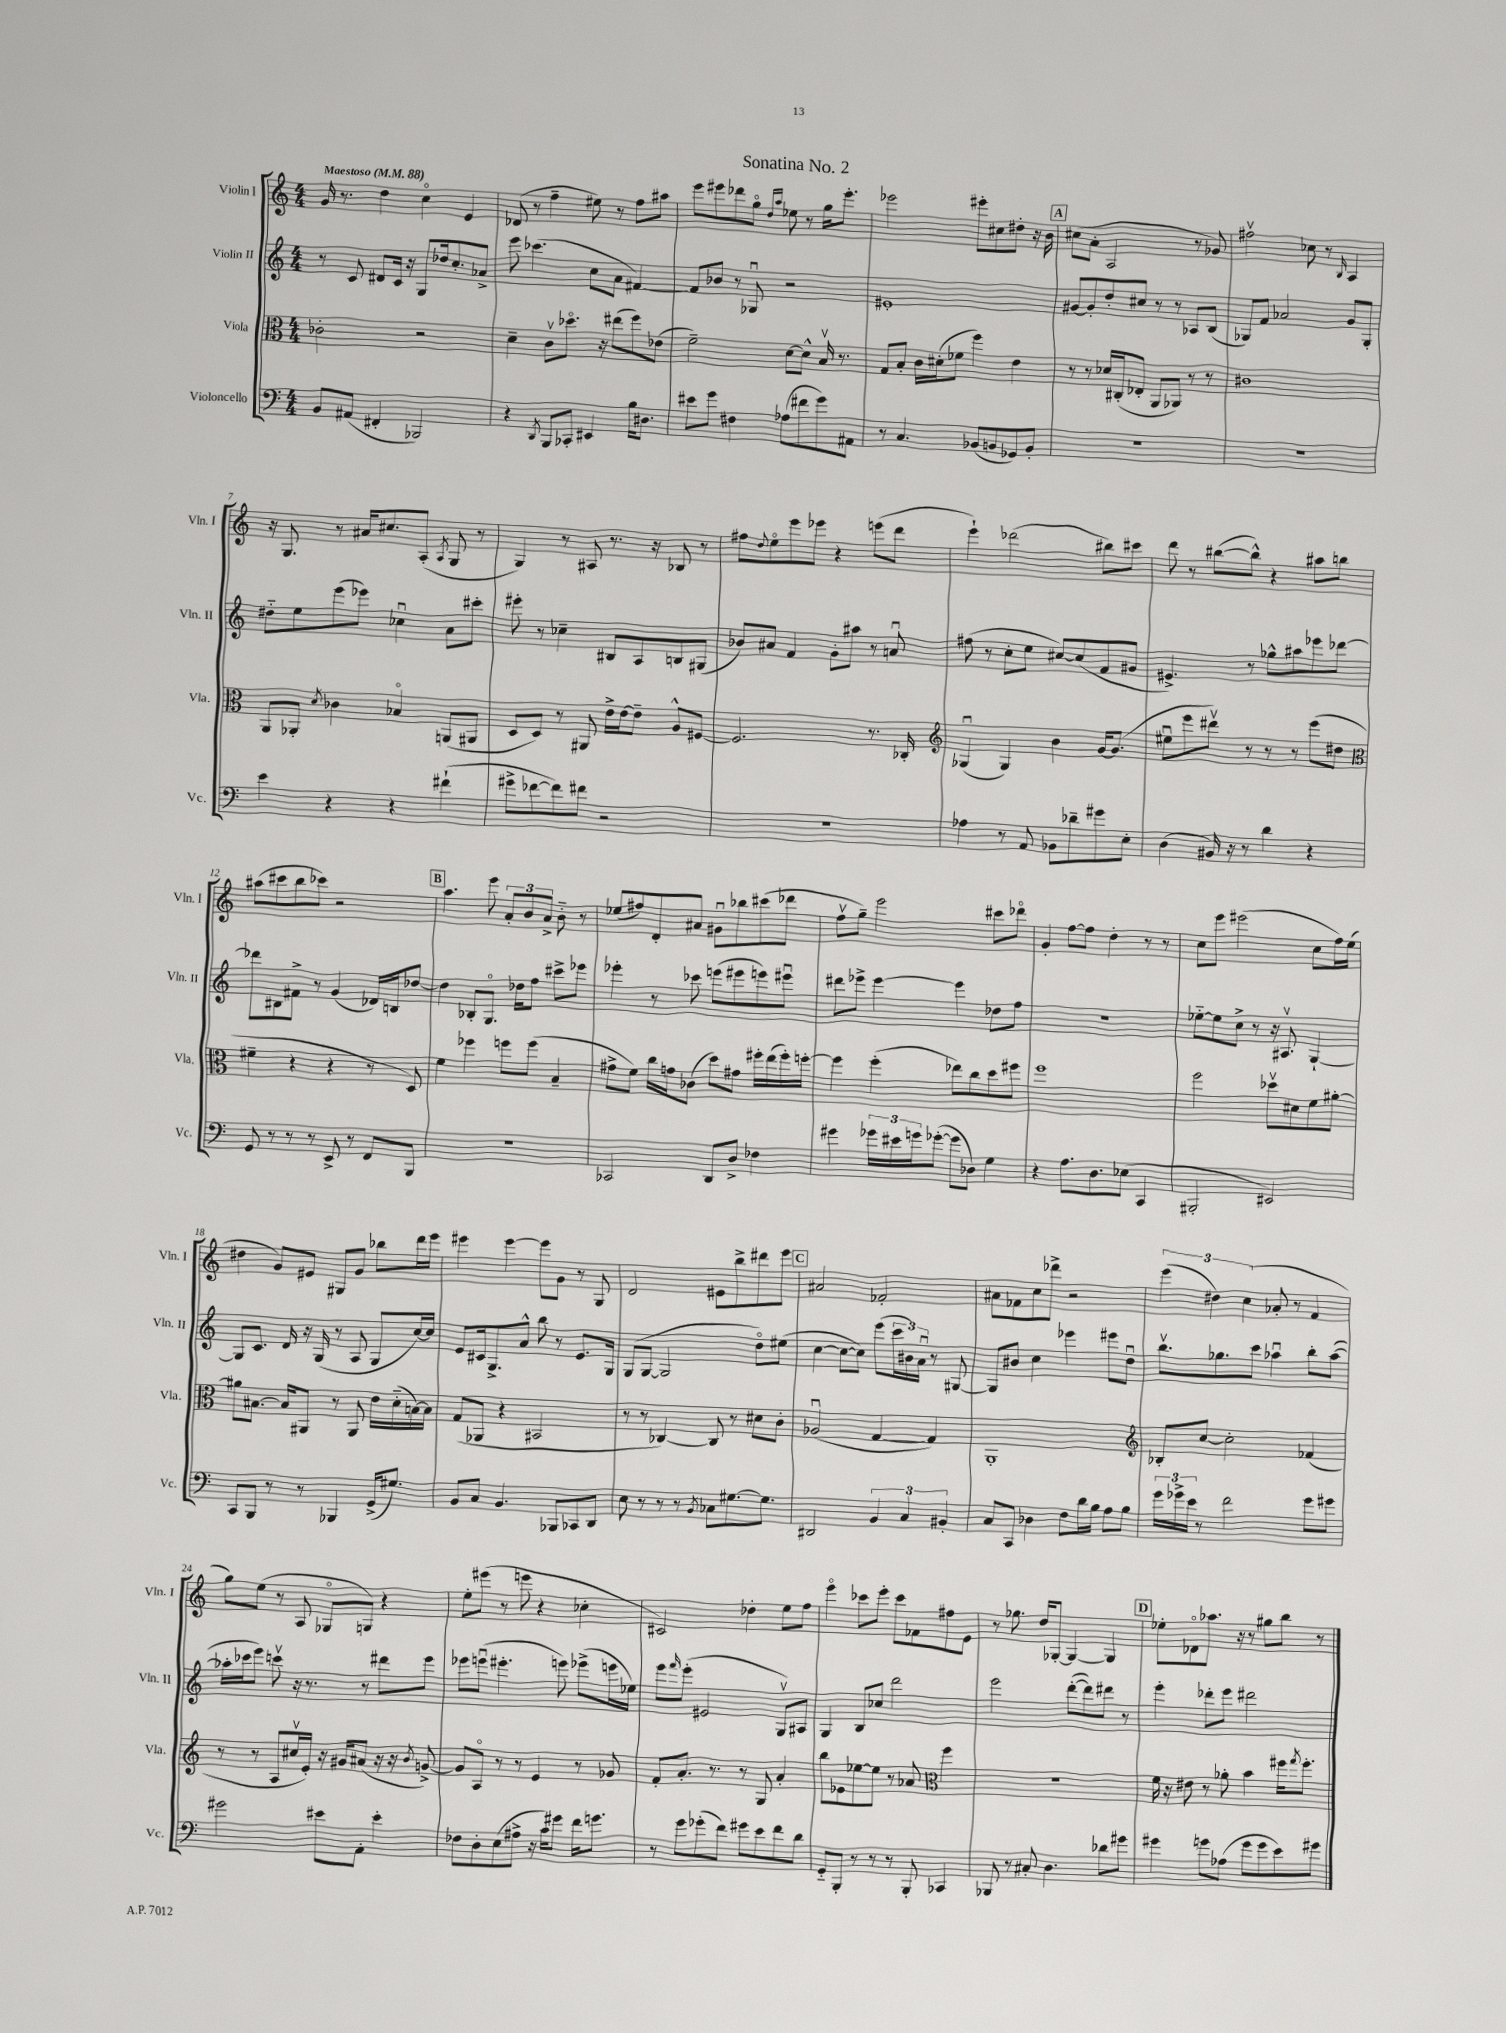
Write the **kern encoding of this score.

**kern	**kern	**kern	**kern
*part4	*part3	*part2	*part1
*staff4	*staff3	*staff2	*staff1
*I"Violoncello	*I"Viola	*I"Violin II	*I"Violin I
*I'Vc.	*I'Vla.	*I'Vln. II	*I'Vln. I
*clefF4	*clefC3	*clefG2	*clefG2
*k[]	*k[]	*k[]	*k[]
*M4/4	*M4/4	*M4/4	*M4/4
*MM88	*MM88	*MM88	*MM88
=1	=1	=1	=1
!	!	!	!LO:TX:a:B:t=Maestoso
8BB/L	2c-X'\	8r	16g/
.	.	.	8.r
(8AA#X/J	.	8c/	.
4FF#X'/	.	8d#X/L	4dd\
.	.	16c/Jk	.
.	.	16r	.
2BBB-X/)	2r	8G/L	4cc\
.	.	16dd-X/k	.
.	.	8.cc'/	.
.	.	.	4e/
.	.	8a-X^/J	.
=2	=2	=2	=2
4r	4d~\	8eee\	(8d-X/
.	.	(4.ccc-X\	8r
8qDD/	.	.	.
8BBB/L	8cv\L	.	4ff~\
8CC-X'/J	8.dd-X\J	.	.
4EE#X/	.	8cc\L	8ee#X\)
.	16r	.	.
.	(8ee#X\L	8a\J	8r
16B\KL	8ff\)	[4f#X/)	8ff\L
8.D#X\J	.	.	.
.	(8e-X\J	.	8aa#X\J
=3	=3	=3	=3
8e#X\L	2f~\)	8f#/L]	8eee\L
8g\J	.	8b-X/J	8eee#X\
4F#X\	.	8r	8ddd-X\
.	.	8G-Xu/	8gg\J
.	.	.	16qqdd/LL
.	.	.	16qqaa/JJ
(8A-X\L	[8d\L	2r	8ee-X\
8f#X\	8d^^\J]	.	8r
8g\)	16Bv/	.	16gg\KL
.	8.r	.	8.eee#'\J
8AA#X\J	.	.	.
=4	=4	=4	=4
8r	8G/L	1e#X'	2eee-X\
4.C/	8B'/J	.	.
.	16c\LL	.	.
.	(16d#X'\J	.	.
.	8f-X\J	.	.
(8BB-X/L	4ff\)	.	8eee#X'\L
8BBn/	.	.	8cc#X\
8GG-X/)	4e\	.	8dd#X'\J
8BB'/J	.	.	16r
.	.	.	16b\
!!LO:REH:place=s1:t=A
=5	=5	=5	=5
1r	8r	[8g#X/L	(8cc#X\L
.	8r	8g#'/]	8a'\J
.	16d-X/LL	8dd'/	2A/
.	(16C#X'/J	.	.
.	8E-X'/J	8cc#X/J	.
.	8AA/L	8r	.
.	8AA-X/J)	8r	.
.	8r	8A-X/L	8r
.	8r	(8B/J	8g-X/)
=6	=6	=6	=6
1r	1c#X	8G-X/L)	2ff#Xv\
.	.	8f/J	.
.	.	2a-X/	.
.	.	.	8cc-X\
.	.	.	8r
.	.	.	16qqB/
.	.	8g/L	4A/
.	.	8G-'/J	.
!!LO:LB:g=z
=7	=7	=7	=7
4e\	8AA/L	8dd#X\L	16r
.	.	.	8.G/
.	8AA-X'/J	8ee\	.
.	8qd/	.	.
4r	4c-X\	(8eee\	8r
.	.	8eee-X\J)	16a#X/KL
.	.	.	8.cc#X/
4r	4B-X/	4cc-Xu\	.
.	.	.	(8A'/J
.	.	.	8qA/
(4f#X`\	(8AAn/L	8a\L	8G/
.	8AA#X/J	8ccc#X'\J	8r
=8	=8	=8	=8
8g#X^\L	8D/L	8eee#X'\	4G/)
[8f-X\	8D/J)	8r	.
8f-\])	8r	4cc-X~\	8r
8f#X\J	8AA#X/	.	8A#X/
2r	16e^\LL	8B#X/L	8.r
.	[16e\J	.	.
.	8e~\J]	8A/	.
.	.	.	16r
.	8A^^/L	8Bn/	8B-X/
.	[8F#X/J	(8G#X/J	8r
=9	=9	=9	=9
1r	2.F#/]	8b-X/L)	8ff#X\L
.	.	.	8qqdd/
.	.	8a#X/J	8ee\
.	.	4f/	8eee\
.	.	.	8eee-X\J
.	.	8g'\L	4r
.	.	8aa#X\J	.
.	8.r	8r	(8eeen\L
.	.	8anu/	8ddd\J
.	16C-X'/	.	.
=10	=10	=10	=10
*	*clefG2	*	*
4A-X\	(4G-Xu/	(8ff#X\	4eee`\)
.	.	8r	.
8r	4G-/)	8cc'\L	(2ddd-X\
8AA/	.	8ee\J	.
8BB-X\L	4b\	[8cc#X/L)	.
8d-X~\	.	(8cc#/]	.
8g#X\	[16g/KL	8f/	8bb#X\L)
.	(8.g/J]	.	.
8E'\J	.	8g#X/J	8ccc#X\J
=11	=11	=11	=11
(4D\	8ee#Xu\L	4.e#X^/)	8ddd\
.	8eee\	.	8r
16BB#X/)	8ddd#Xv\J)	.	([8bb#X\L
16r	.	.	.
8r	8r	8r	8bb#^^\J])
4d\	8r	8gg-X^^\L	4r
.	8r	8aa#X\	.
4r	(8eee\L	8eee-X\	8aa#X\L
.	8dd#X\J	[8ddd-X\J	8bbn\J
!!LO:LB:g=z
=12	=12	=12	=12
*	*clefC3	*	*
8GG/	4f#X~\	8ddd-X\L]	(8aa#X\L
8r	.	8B#X\	8ccc#X\
8r	4r	8f#X^\J	8bb\
8r	.	8r	8ccc-X\J)
8EE^/	4r	(4g/	2r
8r	.	.	.
8FF/L	8r	16d-X/LL)	.
.	.	16Bn/J	.
8BBB/J	8D/)	[8dd-X/J	.
!!LO:REH:place=s1:t=B
=13	=13	=13	=13
1r	4f\	4dd-\]	4.aa\
.	4ff-X\	8B-X'/L	.
.	.	8.G/J	8eee\
.	8ffn\L	.	12a'/L
.	.	16dd-X\KL	.
.	.	.	12b/
.	(8ff\J	8ff\J	.
.	.	.	12a^/J
.	4B~/	8ccc#X^\L	8b\
.	.	8eee-X\J	8r
=14	=14	=14	=14
2CC-X/	8g#X^\L	4eee-X'\	(8ee-X/L
.	8f\J)	.	8ff#X/)
.	16cc\LL	8r	8d'/
.	16gn\J	.	.
.	(8c-X\J	8ccc-X\	8a#X/J
8DD/L	8dd\L)	(8eeen\L	8g#Xu\L
8D^/J	8g#X\J	8eee#X\	8bb-X\
4F-X\	16ff#X'\LL	8eeen\)	(8ccc#X\
.	(16ee\	.	.
.	16ff#'\)	8eee#Xu\J	8ddd-X\J
.	[16ffn'\JJ	.	.
=15	=15	=15	=15
4g#X\	4ff\]	8ddd#X\L	8ffv\L
.	.	8eee-X^\J	8gg~\J)
24g-X\LL	(4ff'\	[4eee-\	2eee\
24e#X\	.	.	.
24gn\J	.	.	.
([8g-X'\J	.	.	.
8g-\L]	8ee-X\L)	4eee-\]	.
8D-X\J)	8cc\	.	.
4G\	8dd\	8dd-X\L	8ccc#X\L
.	8ff#X\J	8ff\J	8ddd-X\J
=16	=16	=16	=16
4r	1ff	1r	4g'/
8.A\L	.	.	[8ff\L
.	.	.	8ff\J]
8.D\	.	.	.
.	.	.	4dd'\
(8E-X\J	.	.	.
4CC/	.	.	8r
.	.	.	8r
=17	=17	=17	=17
2BBB#X'/	2ff\	[8ee-X\L	8cc\L
.	.	8ee-\]	8eee\J
.	.	8cc^\J	(2eee#X\
.	.	8r	.
2EE#X/)	8dd-Xv\L	16r	.
.	.	8.A#Xv/	.
.	8d#X\	.	.
.	8f\	[4G`/	8cc\L
.	[8a#X'\J	.	16ff\L)
.	.	.	(16ee\JJ
!!LO:LB:g=z
=18	=18	=18	=18
8CC/L	8a#X\L]	8G/L]	4dd#X\
8BBB/J	[8.B#X\J	8.c/J	.
8r	.	.	8g/L)
.	16B#/KL]	16d/	.
8r	8AA#X/J	16r	8e#X/J
.	.	(16G/	.
4BBB-X/	8r	8r	8G#X/L
.	8AA#/	8A/	8g/J
(16GG^/KL	16e\LL	8G/L	8bb-X\L
8.G#X/J)	(16d\	.	.
.	[16Bn\)	[16cc/L)	16ddd\L
.	16B\JJ]	16cc/JJ]	16eee\JJ
=19	=19	=19	=19
8BB/L	(8G/L	8e/L	4eee#X\
8C/J	8AA-X/J	16c#X/k	.
.	.	8.G^/	.
4.BB/	4r	.	[4eee#\
.	.	8a^^/J	.
.	2BB#X/	8bb\	8eee#\L]
8BBB-X/L	.	8r	8g\J
8CC-X/	.	8.e/L	8r
8DD/J	.	.	8G/
.	.	16G/Jk	.
=20	=20	=20	=20
8E\	8r	(8G/L	2d/
8r	8r	[8G/J	.
8r	[4C-X/)	2G/]	.
8r	.	.	.
8qBB/	.	.	.
8C-X\L	8C-/]	.	8e#X\L
[8.G#X\	8r	.	8bb^\
.	8d#X\L	8dd\L)	8ddd#X\
8.G#\J]	.	.	.
.	8c'\J	(8ee#X\J	8eee\J
!!LO:REH:place=s1:t=C
=21	=21	=21	=21
2DD#X/	(2A-Xu/	[4cc\	2a#X/
.	.	8cc\L_	.
.	.	8cc\J])	.
6BB/	[4G/	(8eee\L	2f-X'/
.	.	24ccc\L	.
6C/	.	24b#X\)	.
.	.	24au\JJ	.
.	4G/])	8r	.
6BB#X'/	.	.	.
.	.	[8G#X/	.
=22	=22	=22	=22
8C/L	1AA'	8G#/L]	8a#X\L
8CC/J	.	8b#X/J	8f-X\
4D-X\	.	4cc\	8cc\
.	.	.	8ddd-X^\J
8F\L	.	4eee-X\	2r
16d\L	.	.	.
16B\JJ	.	.	.
8A\L	.	8eee#X\L	.
8B\J	.	8ddu\J	.
=23	=23	=23	=23
*	*clefG2	*	*
24g\LL	8B-X'/L	8.bbv\L	(6eee\
24g-X^\	.	.	.
24e\JJ	.	.	.
8r	[8cc/J	.	.
.	.	.	6dd#X\)
.	.	8.gg-X\	.
2f\	2cc'\]	.	.
.	.	.	(6cc\
.	.	8ccc\J	.
.	.	4aa-Xu\	8a-X'/
.	.	.	8r
8g-\L	(4f-X/	8bb'\L	4f/
8g#X\J	.	([8aa-\J	.
!!LO:LB:g=z
=24	=24	=24	=24
2g#X\	8r	16aa-X'\LL]	8gg\L)
.	.	16ccc-X\J	.
.	8r	8eee\J)	(8ee\J
.	8A/L	8cccnv\	8r
.	16cc#Xv/L	16r	8A/
.	16e'/JJ)	8.r	.
8e#X\L	16r	.	8G-X/L
.	16g#X/KL	.	.
8AA'\J	(8a#X/J	8r	8Gn/J)
4e#'\	16r	8ddd#X\L	4r
.	16r	.	.
.	8qb/	.	.
.	[8gn^/)	8eee\J	.
=25	=25	=25	=25
8F-X\L	8g/L]	8eee-X\L	8ee'\L
8D'\	8A/J	(8eeenu\J	(8eee#X\J
(8E\	8r	4.eee#X'\	8r
8A#X^\J	8r	.	8eeen\
16r	4e/	.	4r
16c\KL)	.	.	.
8g#X\J	.	8eeen\)	.
16f\KL	8r	(8eee-X^\L	4cc-X'\
8.gn\J	.	.	.
.	8g-X/	16eeen\L	.
.	.	16ee-X\JJ)	.
=26	=26	=26	=26
8r	8f'/L	8eee\L	2c#X/)
.	.	16qqfff/	.
8g\L	8.a'/J	(8eee'\J	.
(8g-X'\	.	2e#X/	.
.	8.r	.	.
8f\J)	.	.	.
8g#X\L	8r	.	4dd-X'\
8e\	8G/	.	.
8f\	4a'/	8Gv/L)	8ee\L
8d\J	.	8A#X/J	8ff\J
=27	=27	=27	=27
8GG/L	8bb\L	4G/	4eee\
8BBB'/J	8e-X\	.	.
8r	[8ee-X\	8B/L	8ccc-X\L
8r	8ee-\J]	8cc-X/J	8eee'\J
8r	8r	2ddd\	8ccc-\L
8BBB'/	8a-X/	.	8f-X\
*	*clefC3	*	*
4CC-X/	4ff\	.	8ff#X\
.	.	.	8e\J
=28	=28	=28	=28
8BBB-X/	1r	2eee\	8r
8r	.	.	8.gg-X\
8C#X'/	.	.	.
.	.	.	16dd/KL
4.D\	.	.	[8G-X'/J
.	.	([8ddd'\L	4G-/_
.	.	8ddd\])	.
8d-X\L	.	8ddd#X\J	4G-/]
8g#X\J	.	8r	.
!!LO:REH:place=s1:t=D
=29	=29	=29	=29
4g#X\	16f\	4eee'\	8ee-X'\L
.	16r	.	.
.	8e#X\	.	8d-X\
8gn\L	8r	8ddd-X'\L	8.aa-X\J
(8A-X\J	8a-X'\	8eee\J	.
.	.	.	16r
8g\L	4b\	2ddd#X\	8r
8g\	.	.	8gg#X\L
8e\)	16ff#X\KL	.	8bb\J
.	8qgg/	.	.
.	8.ff#'\J	.	.
8g#X\J	.	.	8r
==	==	==	==
*-	*-	*-	*-
